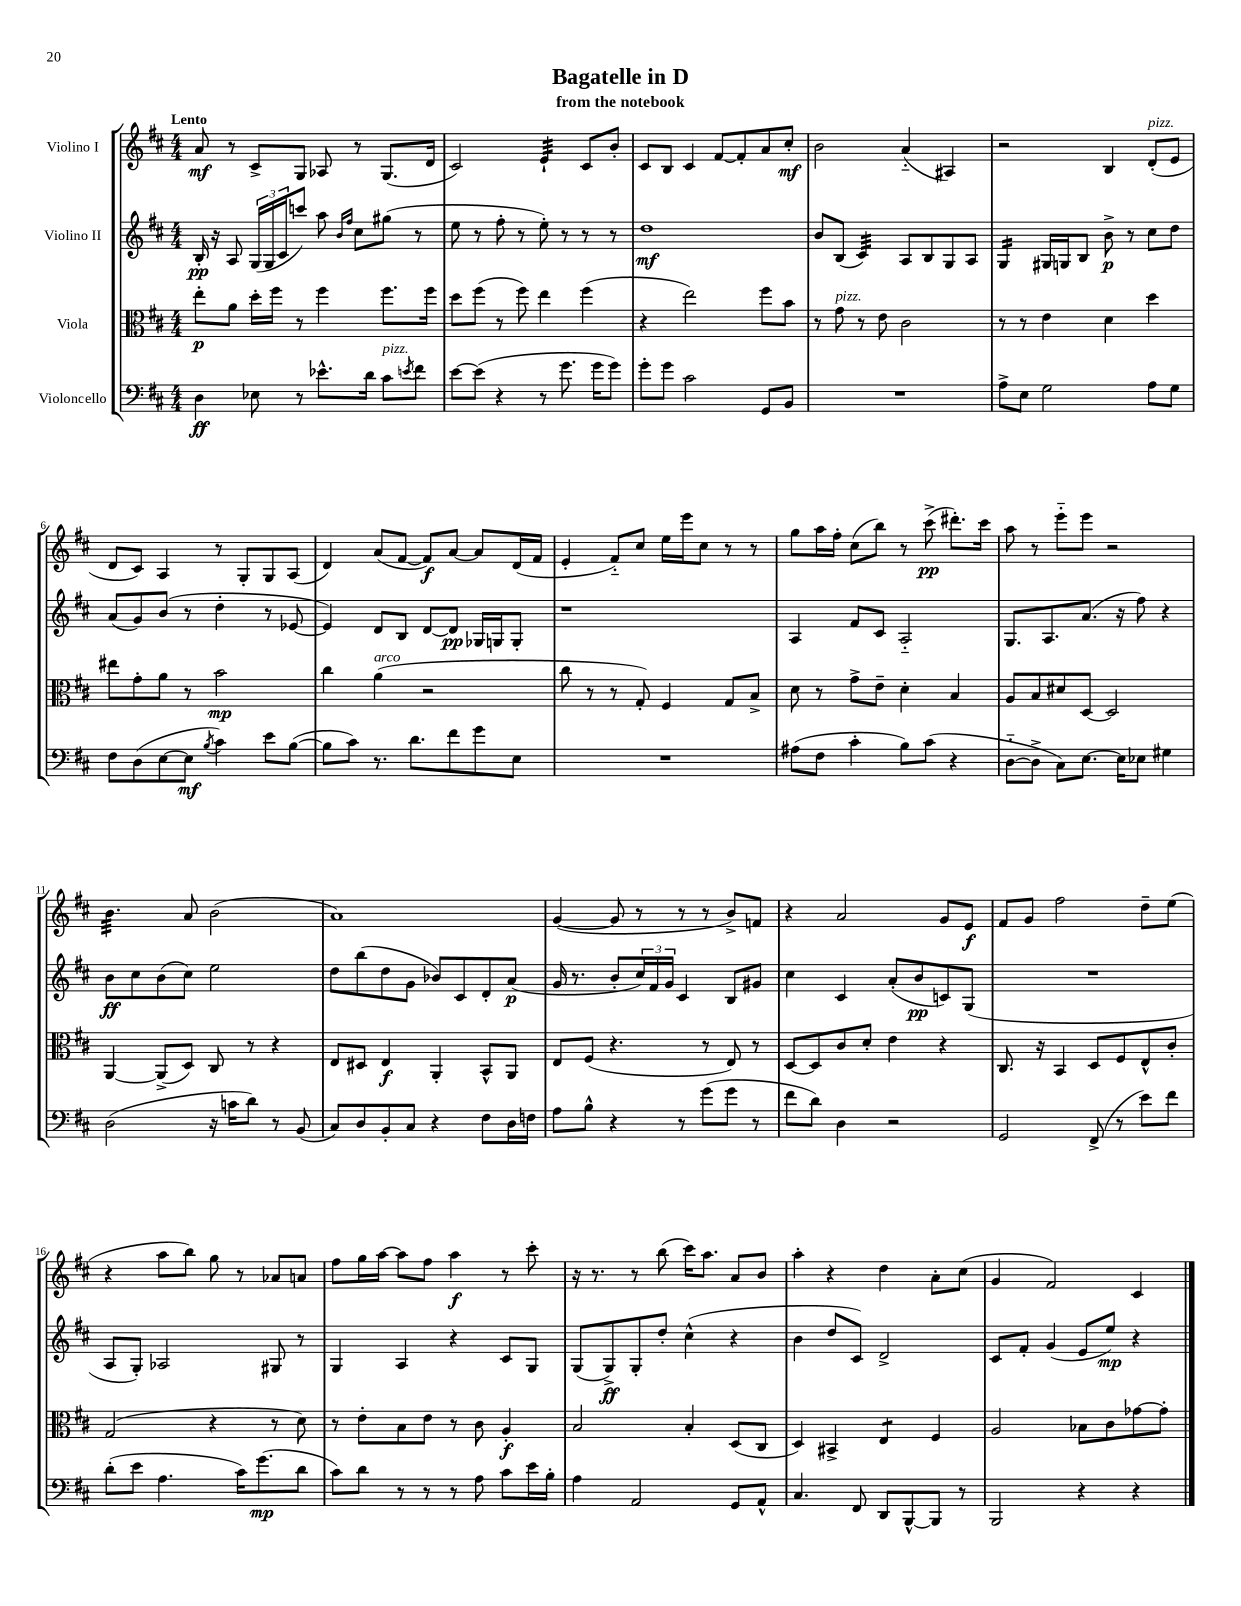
\header { title = "Bagatelle in D" subtitle = "from the notebook" }
<<
\new StaffGroup <<
\new Staff = "s0" \with { instrumentName = "Violino I" } {
    \clef treble \key d \major \numericTimeSignature \time 4/4 \tempo "Lento"
    a'8\mf r8 cis'8-> g8 aes8 r8 g8.( d'16 |
    cis'2) e'4:32-! cis'8 b'8-. |
    cis'8 b8 cis'4 fis'8~ fis'8-. a'8 cis''8-.\mf |
    b'2 a'4-_( ais4) |
    r2 b4 d'8-.^\markup { \italic "pizz." }( e'8 |
    d'8 cis'8) a4 r8 g8-. g8 a8( |
    d'4) a'8( fis'8~ fis'8\f) a'8~ a'8 d'16( fis'16 |
    e'4-. fis'8-_) cis''8 e''16 e'''16 cis''8 r8 r8 |
    g''8 a''16 fis''16-. cis''8( b''8) r8 cis'''8->\pp( dis'''8.-.) cis'''16 |
    a''8 r8 e'''8-_ e'''8 r2 |
    b'4.:32 a'8 b'2( |
    a'1) |
    g'4~( g'8 r8 r8 r8 b'8->) f'8 |
    r4 a'2 g'8 e'8\f |
    fis'8 g'8 fis''2 d''8-- e''8( |
    r4 a''8 b''8) g''8 r8 aes'8 a'8 |
    fis''8 g''16 a''16~ a''8 fis''8 a''4\f r8 cis'''8-. |
    r16 r8. r8 b''8( cis'''16) a''8. a'8 b'8 |
    a''4-. r4 d''4 a'8-. cis''8( |
    g'4 fis'2) cis'4 \bar "|." |
}
\new Staff = "s1" \with { instrumentName = "Violino II" } {
    \clef treble \key d \major \numericTimeSignature \time 4/4
    b16-.\pp r16 a8 \tuplet 3/2 { g16( g16 cis'16 } c'''8) a''8 \grace { b'16 fis''16 } cis''8 gis''8( r8 |
    e''8 r8 fis''8-. r8 e''8-.) r8 r8 r8 |
    d''1\mf |
    b'8 b8( cis'4:32) a8 b8 g8 a8 |
    g4:16 gis16 g16 b8 b'8->\p r8 cis''8 d''8 |
    a'8( g'8) b'8( r8 d''4-. r8 ees'8~ |
    ees'4) d'8 b8 d'8~ d'8\pp ges16 g16 g8-. |
    r1 |
    a4 fis'8 cis'8 a2-_ |
    g8. a8. a'8.( r16 fis''8) r4 |
    b'8\ff cis''8 b'8( cis''8) e''2 |
    d''8 b''8( d''8 g'8 bes'8) cis'8 d'8-. a'8\p( |
    g'16 r8. b'8-. \tuplet 3/2 { cis''16) fis'16 g'16 } cis'4 b8 gis'8 |
    cis''4 cis'4 a'8-.( b'8\pp c'8) g8( |
    R1 |
    a8 g8-.) aes2 gis8 r8 |
    g4 a4 r4 cis'8 g8 |
    g8( g8->\ff) g8-. d''8-. cis''4-^( r4 |
    b'4 d''8 cis'8) d'2-> |
    cis'8 fis'8-. g'4( e'8 e''8\mp) r4 \bar "|." |
}
\new Staff = "s2" \with { instrumentName = "Viola" } {
    \clef alto \key d \major \numericTimeSignature \time 4/4
    e''8-.\p a'8 d''16-. fis''16 r8 fis''4 fis''8. fis''16 |
    d''8 fis''8( r8 fis''8) e''4 fis''4( |
    r4 e''2) fis''8 b'8 |
    r8 g'8^\markup { \italic "pizz." } r8 e'8 cis'2 |
    r8 r8 e'4 d'4 d''4 |
    eis''8 g'8-. a'8 r8 b'2\mp |
    cis''4 a'4^\markup { \italic "arco" }( r2 |
    cis''8 r8 r8 g8-.) fis4 g8 b8-> |
    d'8 r8 g'8-> e'8-- d'4-. b4 |
    a8 b8 dis'8 d8~ d2 |
    a,4~ a,8->( d8) cis8 r8 r4 |
    e8 dis8 e4\f a,4-. b,8-^ a,8 |
    e8 fis8( r4. r8 e8) r8 |
    d8~ d8 cis'8 d'8-. e'4 r4 |
    cis8. r16 b,4 d8 fis8 e8-^ cis'8-. |
    g2( r4 r8 d'8) |
    r8 e'8-. b8 e'8 r8 cis'8 a4-.\f |
    b2 b4-. d8( cis8 |
    d4) bis,4-> e4:8 fis4 |
    a2 bes8 cis'8 ges'8~ ges'8-. \bar "|." |
}
\new Staff = "s3" \with { instrumentName = "Violoncello" } {
    \clef bass \key d \major \numericTimeSignature \time 4/4
    d4\ff ees8 r8 ees'8.-^ d'16 cis'8^\markup { \italic "pizz." } \acciaccatura { e'8 } fis'8 |
    e'8~ e'8( r4 r8 g'8. g'16 g'8) |
    g'8-. g'8 cis'2 g,8 b,8 |
    R1 |
    a8-> e8 g2 a8 g8 |
    fis8 d8( e8~ e8\mf \acciaccatura { b8 } cis'4) e'8 b8~( |
    b8 cis'8) r8. d'8. fis'8 g'8 e8 |
    R1 |
    ais8( fis8 cis'4-. b8) cis'8( r4 |
    d8~-_ d8-> cis8) e8.~ e16 ees8 gis4 |
    d2( r16 c'16 d'8) r8 b,8( |
    cis8) d8 b,8-. cis8 r4 fis8 d16 f16 |
    a8 b8-^ r4 r8 g'8( g'8 r8 |
    fis'8 d'8) d4 r2 |
    g,2 fis,8->( r8 e'8) fis'8 |
    d'8-.( e'8 a4. cis'16) g'8.\mp( d'8 |
    cis'8) d'8 r8 r8 r8 a8 cis'8 e'16 b16-. |
    a4 a,2 g,8 a,8-^ |
    cis4. fis,8 d,8 b,,8~-^ b,,8 r8 |
    b,,2 r4 r4 \bar "|." |
}
>>
>>
